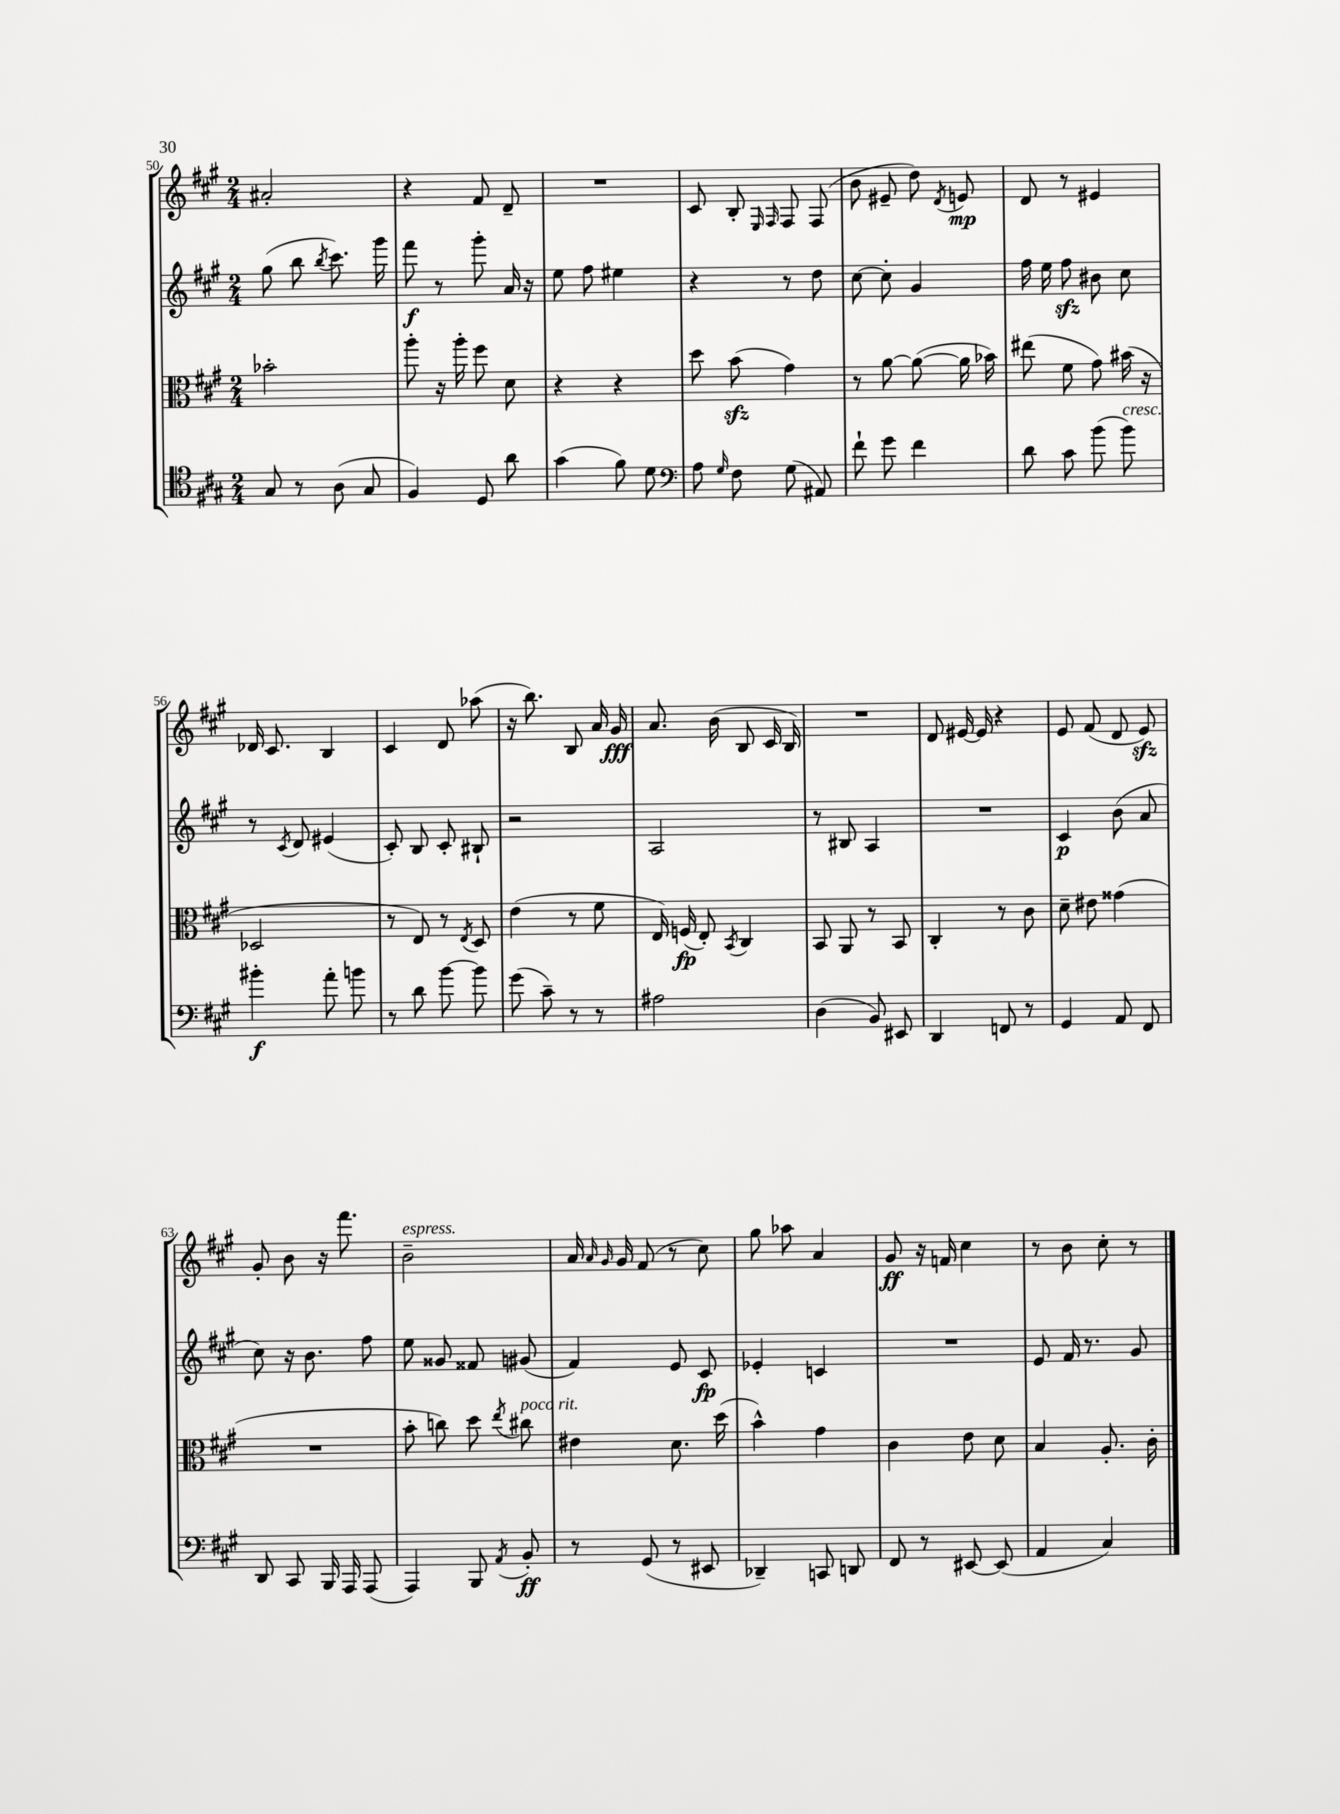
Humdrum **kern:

**kern	**kern	**kern	**kern
*staff4	*staff3	*staff2	*staff1
*clefC4	*clefC3	*clefG2	*clefG2
*k[f#c#g#]	*k[f#c#g#]	*k[f#c#g#]	*k[f#c#g#]
*M2/4	*M2/4	*M2/4	*M2/4
8G#	2b-'	(8gg#	2a#'
8r	.	8bb	.
.	.	8qbb	.
(8A	.	8.ccc#)	.
8G#	.	.	.
.	.	16ggg#	.
=	=	=	=
4F#)	8aa'	8fff#	4r
.	16r	8r	.
.	16aa'	.	.
8D	8ff#	8ggg#'	8f#
8a	8d	16a	8d~
.	.	16r	.
=	=	=	=
(4g#	4r	8ee	2r
.	.	8ff#	.
8f#)	4r	4ee#	.
8d	.	.	.
=	=	=	=
*clefF4	*	*	*
8A	8dd	4r	8c#
16qqG#	.	.	.
8F#	(8b	.	8B'
.	.	.	16qqE
.	.	.	16qqF#
(8G#	4g#)	8r	8F#
8AA#)	.	8dd	(8F#
=	=	=	=
8f#`	8r	[8cc#	8b
8g#	[8a	8cc#']	8e#~
4f#	(8a_	4g#	8dd)
.	.	.	8qd
.	16a]	.	8e
.	16b-)	.	.
=	=	=	=
8d	(8ee#	16ff#	8d
.	.	16ee	.
8c#	8f#	8ff#	8r
(8b	8g#)	8b#	4e#
8b)	(16b#	8cc#	.
.	16r	.	.
=	=	=	=
4b#'	2D-	8r	16d-
.	.	.	8.c#
.	.	8qc#	.
.	.	8d	.
8a'	.	(4e#	4B
8b	.	.	.
=	=	=	=
8r	8r	8c#')	4c#
8d	8E)	8B	.
[8b	8r	8c#'	8d
.	8qE	.	.
8b]	8D	8B#`	(8aa-
=	=	=	=
(8g#	(4e	2r	16r
.	.	.	8.bb)
8c#~)	.	.	.
8r	8r	.	8B
8r	8f#	.	16a
.	.	.	16g#
=	=	=	=
2A#	16E)	2A	8.a
.	(16F	.	.
.	8E')	.	.
.	.	.	(16b
.	8qBB	.	.
.	4C#	.	8B
.	.	.	16c#
.	.	.	16B)
=	=	=	=
(4D	8BB	8r	2r
.	8AA	8B#	.
8BB)	8r	4A	.
8EE#	8BB	.	.
=	=	=	=
4DD	4C#'	2r	8d
.	.	.	[16e#
.	.	.	16e#]
8FF	8r	.	4r
8r	8c#	.	.
=	=	=	=
4GG#	8d~	4c#	8e
.	8e#	.	(8f#
8AA	(4g##	(8b	8d
8FF#	.	8a	8e)
=	=	=	=
8DD	2r	8cc#)	8g#'
8CC#	.	16r	8b
.	.	8.b	.
16BBB	.	.	16r
16AAA	.	.	8.fff#
(8AAA	.	8ff#	.
=	=	=	=
4AAA)	8b'	8ee	2b~
.	8cc)	8g##	.
8BBB	8dd	8f##	.
8qAA	8qee	.	.
8BB'	8cc#	(8g#	.
=	=	=	=
8r	4e#	4f#)	16a
.	.	.	16qqa
.	.	.	16qqg#
.	.	.	16g#
(8GG#	.	.	(8f#
8r	8.d	8e	8r
8EE#	.	8c#	8cc#)
.	(16dd	.	.
=	=	=	=
4DD-~)	4b^^)	4e-'	8gg#
.	.	.	8aa-
8CC	4g#	4c	4a
8DD	.	.	.
=	=	=	=
8FF#	4c#	2r	8g#
8r	.	.	16r
.	.	.	16f
[8EE#	8e	.	4cc#
(8EE#]	8d	.	.
=	=	=	=
4AA	4B	8e	8r
.	.	16f#	8b
.	.	8.r	.
4C#)	8.A'	.	8cc#'
.	.	8g#	8r
.	16c#'	.	.
==	==	==	==
*-	*-	*-	*-
